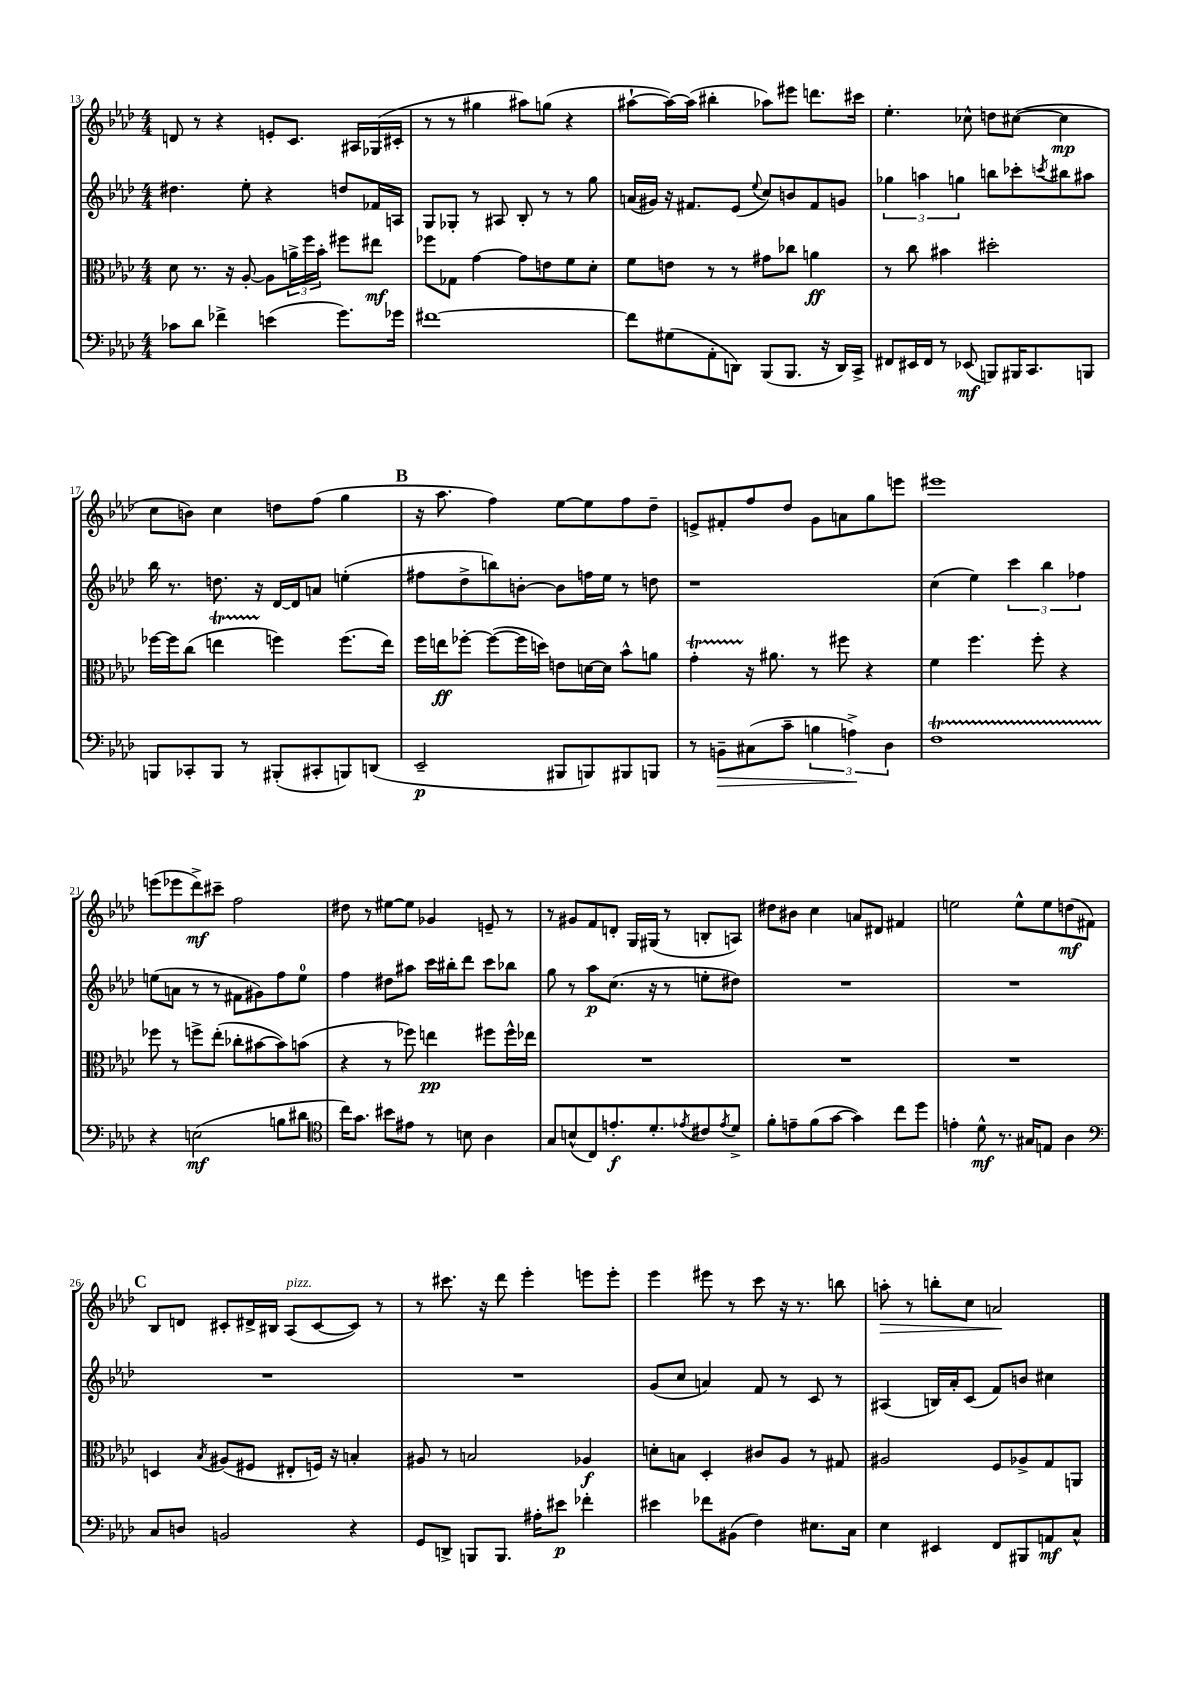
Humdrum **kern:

**kern	**dynam	**kern	**dynam	**kern	**dynam	**kern	**dynam
*part4	*part4	*part3	*part3	*part2	*part2	*part1	*part1
*staff4	*staff4	*staff3	*staff3	*staff2	*staff2	*staff1	*staff1
*clefF4	*	*clefC3	*	*clefG2	*	*clefG2	*
*k[b-e-a-d-]	*	*k[b-e-a-d-]	*	*k[b-e-a-d-]	*	*k[b-e-a-d-]	*
*M4/4	*	*M4/4	*	*M4/4	*	*M4/4	*
=13	=13	=13	=13	=13	=13	=13	=13
8c-X\L	.	8d-\	.	4.dd#X\	.	8dn/	.
8d-\J	.	8.r	.	.	.	8r	.
4f-X^\	.	.	.	.	.	4r	.
.	.	16r	.	.	.	.	.
.	.	[8A-'/	.	8ee-'\	.	.	.
(4en\	.	8A-\L]	.	4r	.	8en'/L	.
.	.	24an^\L	.	.	.	8.c/J	.
.	.	24ff\	.	.	.	.	.
.	.	24b-'\JJ	.	.	.	.	.
8.g\L)	.	8ff#X\L	.	8ddn/L	.	.	.
.	.	.	.	.	.	16A#X/LL	.
.	.	8ee#X\J	mf	16f-X/L	.	(16G-X/	.
16g-X\Jk	.	.	.	16An/JJ	.	16c#X'/JJ	.
=14	=14	=14	=14	=14	=14	=14	=14
[1f#X	.	8ff-X\L	.	8G/L	.	8r	.
.	.	8G-X\J	.	8G-X'/J	.	8r	.
.	.	[4g\	.	8r	.	4gg#X\	.
.	.	.	.	8A#X/	.	.	.
.	.	8g\L]	.	8B-'/	.	8aa#X\L)	.
.	.	8en\	.	8r	.	(8ggn\J	.
.	.	8f\	.	8r	.	4r	.
.	.	8d-'\J	.	8gg\	.	.	.
=15	=15	=15	=15	=15	=15	=15	=15
8f#\L]	.	8f\L	.	(16an/LL	.	[8aa#X`\L	.
.	.	.	.	16g#X/JJ)	.	.	.
(8G#X\	.	8en\J	.	16r	.	16aa#\L_)	.
.	.	.	.	8.f#X/L	.	(16aa#\JJ]	.
8AA-'\	.	8r	.	.	.	4bb#X'\	.
8DDn\J)	.	8r	.	(8e-/J	.	.	.
.	.	.	.	8qqee-/	.	.	.
(8BBB-/L	.	8g#X\L	.	8cc/L)	.	8aa-X\L)	.
8.BBB-/J	.	8cc-X\J	.	8bn/	.	8eee#X\J	.
.	.	4an\	ff	8f#/	.	8.dddn\L	.
16r	.	.	.	.	.	.	.
16DD/LL)	.	.	.	8gn/J	.	.	.
16CC^/JJ	.	.	.	.	.	16ccc#X\Jk	.
=16	=16	=16	=16	=16	=16	=16	=16
8FF#X/L	.	8r	.	6gg-X\	.	4.ee-'\	.
16EE#X/L	.	8cc\	.	.	.	.	.
.	.	.	.	6aan\	.	.	.
16FF#/JJ	.	.	.	.	.	.	.
8r	.	4b#X\	.	.	.	.	.
.	.	.	.	6ggn\	.	.	.
(8EE-X/	mf	.	.	.	.	8cc-X^^\	.
8BBBn/L)	.	2dd#X'\	.	8bbn\L	.	8ddn\L	.
16BBB#X/K	.	.	.	8ccc-X'\	.	([8cc#X\J	.
8.CC/	.	.	.	.	.	.	.
.	.	.	.	8qcccn/	.	.	.
.	.	.	.	8bb#X\	.	4cc#\]	mp
8BBBn/J	.	.	.	8aa#X\J	.	.	.
!!LO:LB:g=z
=17	=17	=17	=17	=17	=17	=17	=17
8BBBn/L	.	[16ff-X\LL	.	16bb-\	.	8cc\L	.
.	.	16ff-\J]	.	8.r	.	.	.
8CC-X'/	.	(8cc\J	.	.	.	8bn\J)	.
8BBB/J	.	4eent\	.	8.ddn\	.	4cc\	.
8r	.	.	.	.	.	.	.
.	.	.	.	16r	.	.	.
(8BBB#X'/L	.	4ffn\)	.	[16d-/LL	.	8ddn\L	.
.	.	.	.	16d-/J]	.	.	.
8CC#X'/	.	.	.	8an/J	.	(8ff\J	.
8BBBn/)	.	(8.ff\L	.	(4een'\	.	4gg\	.
(8DDn/J	.	.	.	.	.	.	.
.	.	16ee\Jk)	.	.	.	.	.
!!LO:REH:place=s1:t=B
=18	=18	=18	=18	=18	=18	=18	=18
2EE-~/	p	16ff\LL	.	8ff#X\L	.	16r	.
.	.	16een\J	ff	.	.	8.aa-\	.
.	.	[8ff-X'\J	.	8dd-^\	.	.	.
.	.	(8ff-\L_	.	8bbn\)	.	4ff\)	.
.	.	16ff-\L]	.	[8bn'\J	.	.	.
.	.	16ddn\JJ)	.	.	.	.	.
8BBB#X/L	.	8en\L	.	8b\L]	.	[8ee-\L	.
8BBBn/)	.	[16dn\L	.	16ffn\L	.	8ee-\]	.
.	.	16d\JJ]	.	16ee-\JJ	.	.	.
8BBB#X/	.	8b-^^\L	.	8r	.	8ff\	.
8BBBn/J	.	8an\J	.	8ddn\	.	8dd-~\J	.
=19	=19	=19	=19	=19	=19	=19	=19
8r	.	4gt'\	.	1r	.	8en^/L	.
!	!LO:HP:b	!	!	!	!	!	!
8BBn~\L	>	.	.	.	.	8f#X'/	.
(8C#X\	.	16r	.	.	.	8ff/	.
.	.	8.a#X\	.	.	.	.	.
8c~\J	.	.	.	.	.	8dd-/J	.
6Bn\	.	8r	.	.	.	8g\L	.
.	.	8ff#X\	.	.	.	8an\	.
6An^\)	.	.	.	.	.	.	.
.	.	4r	.	.	.	8gg\	.
6D-\	]	.	.	.	.	.	.
.	.	.	.	.	.	8eeen\J	.
=20	=20	=20	=20	=20	=20	=20	=20
1FT	.	4f\	.	(4cc\	.	1eee#X	.
.	.	4.ff\	.	4ee-\)	.	.	.
.	.	.	.	6ccc\	.	.	.
.	.	8ff'\	.	.	.	.	.
.	.	.	.	6bb-\	.	.	.
.	.	4r	.	.	.	.	.
.	.	.	.	6ff-X\	.	.	.
!!LO:LB:g=z
=21	=21	=21	=21	=21	=21	=21	=21
4r	.	8ff-X\	.	(8een\L	.	(8eeen\L	.
.	.	8r	.	8an\J	.	8eee-X\	.
(2En\	mf	8ffn^\L	.	8r	.	8ddd-^\)	mf
.	.	(8ee-'\J	.	8r	.	8ccc#X~\J	.
.	.	8cc-X'\L	.	8f#X\L	.	2ff\	.
.	.	[8b#X\	.	8g#X\)	.	.	.
8Bn\L	.	8b#\])	.	8ff\	.	.	.
8d#X\J	.	(8bn\J	.	8ee\J	.	.	.
=22	=22	=22	=22	=22	=22	=22	=22
*clefC4	*	*	*	*	*	*	*
16cc\KL)	.	4r	.	4ff\	.	8dd#X\	.
8.g\J	.	.	.	.	.	.	.
.	.	.	.	.	.	8r	.
8b#X\L	.	8r	.	8dd#X\L	.	[8ee#X\L	.
8e#X\J	.	8ff-X\)	.	8aa#X\J	.	8ee#\J]	.
8r	.	4een\	pp	16ccc\LL	.	4g-X/	.
.	.	.	.	16bb#X'\J	.	.	.
8Bn\	.	.	.	8ddd-\J	.	.	.
4A-\	.	8ff#X\L	.	8ccc\L	.	8en~/	.
.	.	16ff#^^\L	.	8bb-X\J	.	8r	.
.	.	16ee-X\JJ	.	.	.	.	.
=23	=23	=23	=23	=23	=23	=23	=23
8G/L	.	1r	.	8gg\	.	8r	.
(8Bn^^/	.	.	.	8r	.	8g#X/L	.
8C/)	.	.	.	8aa-\L	p	8f/	.
8.en'/	f	.	.	(8.cc\J	.	8dn'/J	.
.	.	.	.	.	.	16G/LL	.
8.d-'/	.	.	.	16r	.	(16G#X/JJ	.
.	.	.	.	8r	.	8r	.
8qe-X/	.	.	.	.	.	.	.
8c#X/	.	.	.	8een'\L	.	8Bn'/L	.
8qe-/	.	.	.	.	.	.	.
8d-^/J	.	.	.	8dd#X\J)	.	8An/J)	.
=24	=24	=24	=24	=24	=24	=24	=24
8f'\L	.	1r	.	1r	.	8dd#X\L	.
8en~\	.	.	.	.	.	8b#X\J	.
(8f\	.	.	.	.	.	4cc\	.
[8g\J	.	.	.	.	.	.	.
4g\])	.	.	.	.	.	8an/L	.
.	.	.	.	.	.	8d#X/J	.
8cc\L	.	.	.	.	.	4f#X/	.
8dd-\J	.	.	.	.	.	.	.
=25	=25	=25	=25	=25	=25	=25	=25
4en'\	.	1r	.	1r	.	2een\	.
8d-^^\	mf	.	.	.	.	.	.
8.r	.	.	.	.	.	.	.
.	.	.	.	.	.	8ee^^\L	.
16G#X/KL	.	.	.	.	.	.	.
8En/J	.	.	.	.	.	8ee\	.
4A-\	.	.	.	.	.	(8ddn\	mf
.	.	.	.	.	.	8f#X\J)	.
!!LO:LB:g=z
!!LO:REH:place=s1:t=C
=26	=26	=26	=26	=26	=26	=26	=26
*clefF4	*	*	*	*	*	*	*
8C/L	.	4Dn/	.	1r	.	8B-/L	.
8Dn/J	.	.	.	.	.	8dn/J	.
.	.	8qB-/	.	.	.	.	.
2BBn/	.	(8A#X/L	.	.	.	8c#X'/L	.
.	.	8F#X/J	.	.	.	16d#X^/L	.
.	.	.	.	.	.	16B#X/JJ	.
!	!	!	!	!	!	!LO:TX:a:i:t=pizz.	!
.	.	8E#X'/L	.	.	.	(8A-/L	.
.	.	16Fn/Jk)	.	.	.	[8c#/	.
.	.	16r	.	.	.	.	.
4r	.	4Bn'/	.	.	.	8c#/J])	.
.	.	.	.	.	.	8r	.
=27	=27	=27	=27	=27	=27	=27	=27
8GG/L	.	8A#X/	.	1r	.	8r	.
8DDn^/J	.	8r	.	.	.	8.ccc#X\	.
8BBBn/L	.	2Bn/	.	.	.	.	.
.	.	.	.	.	.	16r	.
8.BBB/J	.	.	.	.	.	8ddd-\	.
.	.	.	.	.	.	4eee-'\	.
16A#X'\KL	.	.	.	.	.	.	.
8e#X\J	p	.	.	.	.	.	.
4f-X'\	.	4A-X/	f	.	.	8eeen\L	.
.	.	.	.	.	.	8eee'\J	.
=28	=28	=28	=28	=28	=28	=28	=28
4e#X\	.	8dn'\L	.	(8g/L	.	4eee-\	.
.	.	8Bn\J	.	8cc/J	.	.	.
8f-X\L	.	4D-'/	.	4an/)	.	8eee#X\	.
(8BB#X\J	.	.	.	.	.	8r	.
4F\)	.	8c#X/L	.	8f/	.	8ccc\	.
.	.	8A-/J	.	8r	.	16r	.
.	.	.	.	.	.	8.r	.
8.E#X\L	.	8r	.	8c/	.	.	.
.	.	8G#X/	.	8r	.	8bbn\	.
16C\Jk	.	.	.	.	.	.	.
=29	=29	=29	=29	=29	=29	=29	=29
!	!	!	!	!	!	!	!LO:HP:b
4E-\	.	2A#X/	.	(4A#X/	.	8aan'\	>
.	.	.	.	.	.	8r	.
4EE#X/	.	.	.	16Bn/LL)	.	8bbn'\L	.
.	.	.	.	16a-'/J	.	.	.
.	.	.	.	(8c/J	.	8cc\J	.
8FF/L	.	8F/L	.	8f/L)	.	2an/	.
8BBB#X/	.	8A-X^/	.	8bn/J	.	.	.
8AAn/	mf	8G/	.	4cc#X\	.	.	.
8C^^/J	.	8AAn/J	.	.	.	.	.
.	.	.	.	.	.	.	]
==	==	==	==	==	==	==	==
*-	*-	*-	*-	*-	*-	*-	*-
